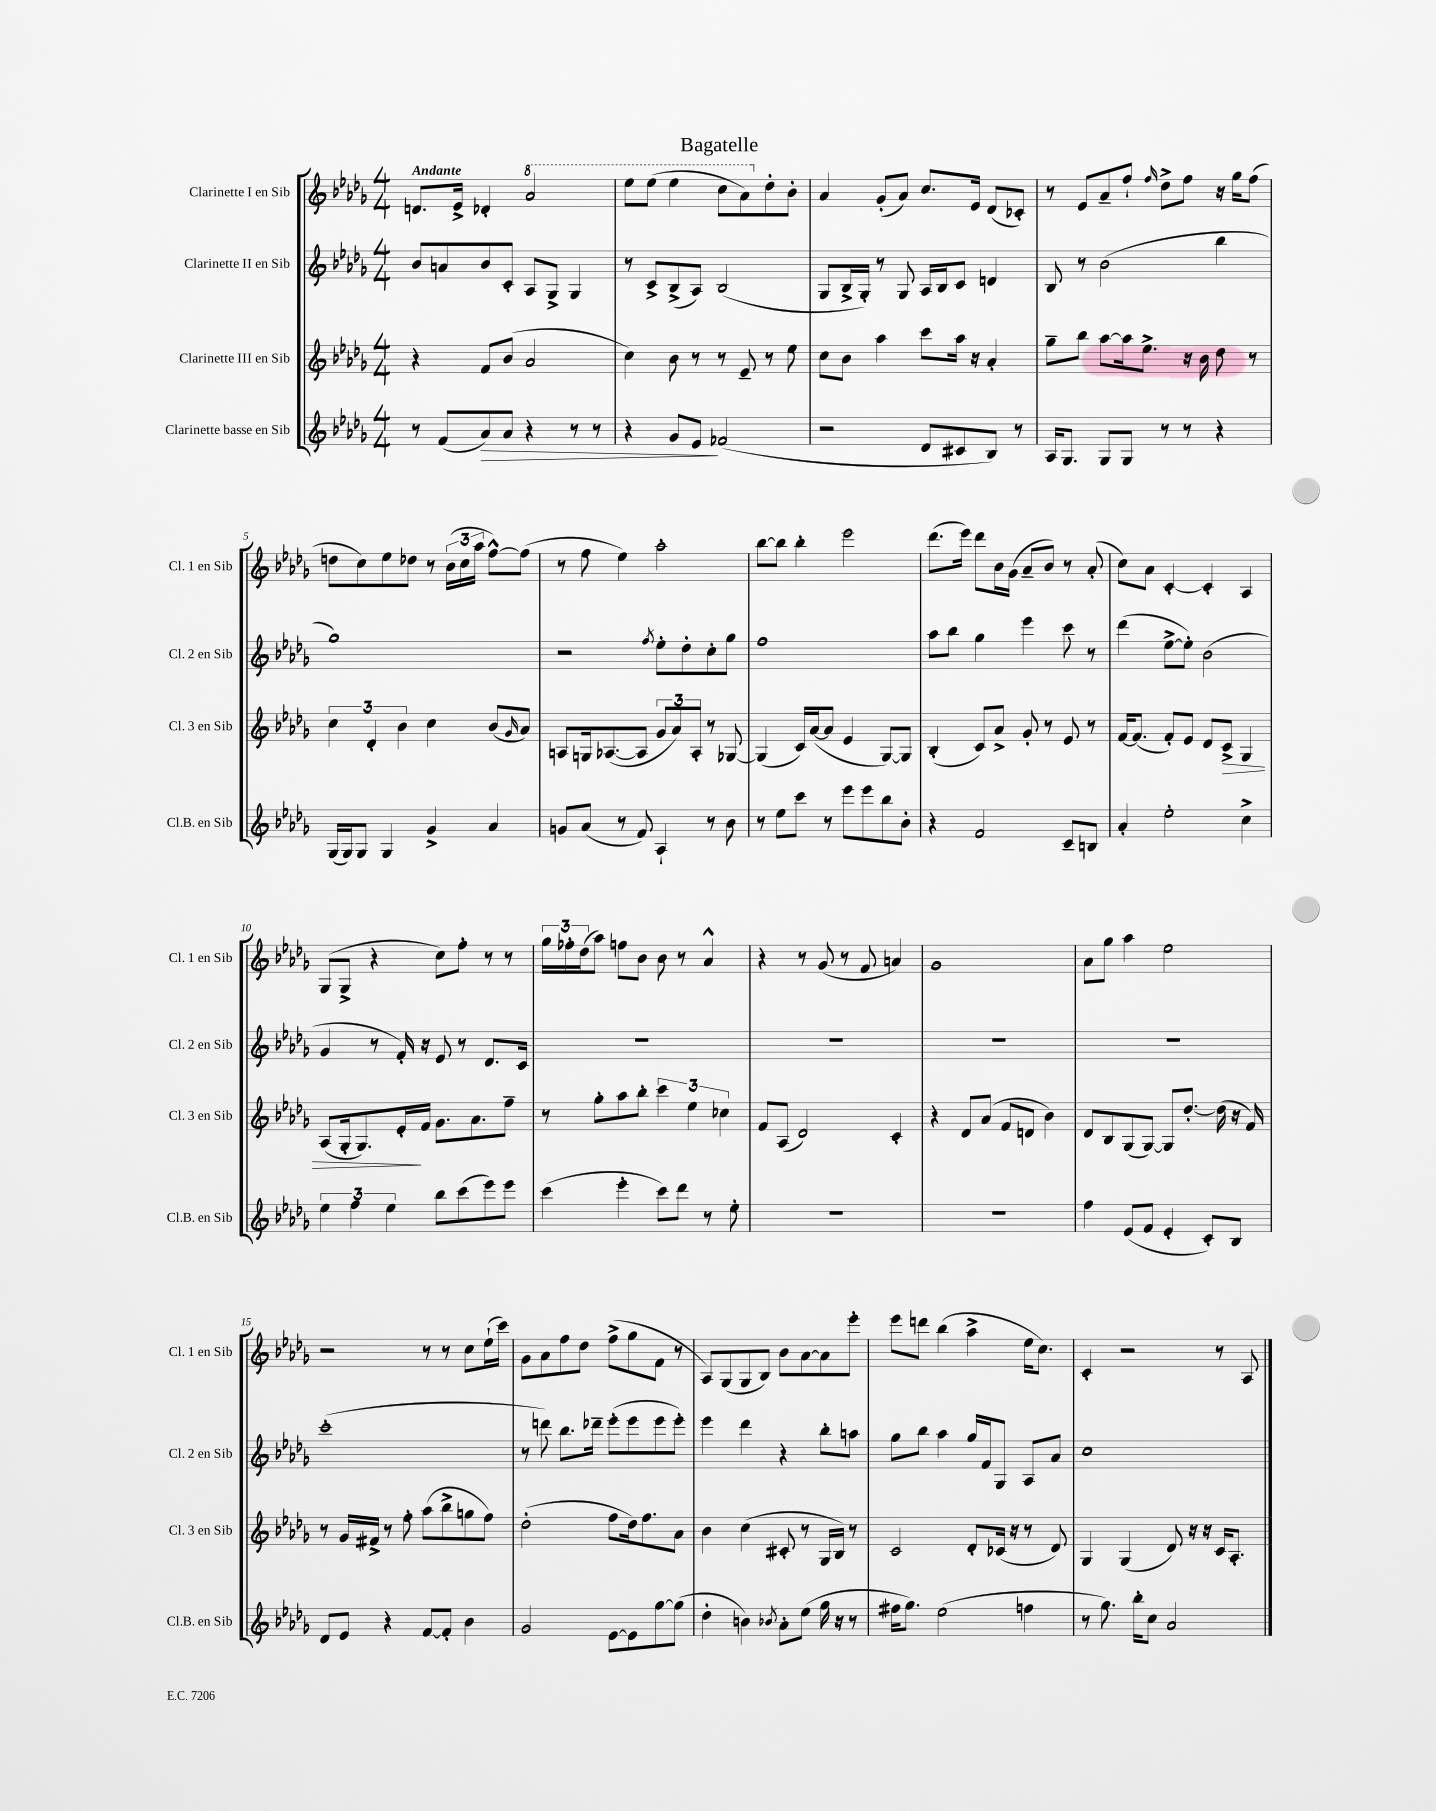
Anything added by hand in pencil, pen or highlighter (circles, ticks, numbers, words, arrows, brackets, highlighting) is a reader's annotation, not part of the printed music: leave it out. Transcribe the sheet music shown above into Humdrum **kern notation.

**kern	**dynam	**kern	**dynam	**kern	**kern
*part4	*part4	*part3	*part3	*part2	*part1
*staff4	*staff4	*staff3	*staff3	*staff2	*staff1
*I"Clarinette basse en Sib	*	*I"Clarinette III en Sib	*	*I"Clarinette II en Sib	*I"Clarinette I en Sib
*I'Cl.B. en Sib	*	*I'Cl. 3 en Sib	*	*I'Cl. 2 en Sib	*I'Cl. 1 en Sib
*clefG2	*	*clefG2	*	*clefG2	*clefG2
*k[b-e-a-d-g-]	*	*k[b-e-a-d-g-]	*	*k[b-e-a-d-g-]	*k[b-e-a-d-g-]
*M4/4	*	*M4/4	*	*M4/4	*M4/4
=1	=1	=1	=1	=1	=1
!	!	!	!	!	!LO:TX:a:B:t=Andante
8r	.	4r	.	8b-/L	8.dn/L
(8f/L	.	.	.	8an/	.
.	.	.	.	.	16e-^/Jk
!	!LO:HP:b	!	!	!	!
8a-/)	>	8f/L	.	8b-/	4d-X'/
8a-/J	.	(8b-/J	.	8c'/J	.
*	*	*	*	*	*8va
4r	.	2a-/	.	8A-/L	2aa-/
.	.	.	.	8G-^/J	.
8r	.	.	.	4G-/	.
8r	.	.	.	.	.
=2	=2	=2	=2	=2	=2
4r	.	4cc\)	.	8r	8eee-\L
.	.	.	.	8c^/L	(8eee-\J
8g-/L	.	8b-\	.	(8B-^/	4eee-\
8e-/J	.	8r	.	8A-/J)	.
(2f-X/	]	8r	.	(2B-/	8ccc\L
.	.	8e-~/	.	.	8aa-\)
*	*	*	*	*	*X8va
.	.	8r	.	.	8dd-'\
.	.	8ee-\	.	.	8b-'\J
=3	=3	=3	=3	=3	=3
2r	.	8cc\L	.	8G-/L	4a-/
.	.	8b-\J	.	16B-^/L	.
.	.	.	.	16G-'/JJ)	.
.	.	4aa-\	.	8r	(8g-'/L
.	.	.	.	8G-/	8a-/J)
8d-/L	.	8ccc\L	.	16A-/LL	8.cc/L
.	.	.	.	16B-/J	.
8c#X/	.	16aa-\Jk	.	8c/J	.
.	.	16r	.	.	16e-/Jk
8B-/J)	.	4a-'/	.	4dn/	(8d-/L
8r	.	.	.	.	8c-X'/J)
=4	=4	=4	=4	=4	=4
16A-/KL	.	8gg-~\L	.	8B-/	8r
8.G-/J	.	.	.	.	.
.	.	8bb-\J	.	8r	8e-/L
8G-/L	.	[8aa-\L	.	(2b-\	8a-~/
8G-/J	.	16aa-\k]	.	.	8ff`/J
.	.	8.ee-^\J	.	.	.
.	.	.	.	.	16qqff/
8r	.	.	.	.	8dd-^\L
8r	.	16r	.	.	8ff\J
.	.	16b-\	.	.	.
4r	.	8dd-\	.	4bb-\	16r
.	.	.	.	.	16gg-\KL
.	.	8r	.	.	(8ff\J
!!LO:LB:g=z
=5	=5	=5	=5	=5	=5
(16G-/LL	.	6cc\	.	1gg-)	8ddn\L
16G-/J)	.	.	.	.	.
8G-/J	.	.	.	.	8cc\)
.	.	6d-'/	.	.	.
4G-/	.	.	.	.	8ee-\
.	.	6b-\	.	.	.
.	.	.	.	.	8dd-X\J
4g-^/	.	4cc\	.	.	8r
.	.	.	.	.	(24b-\LL
.	.	.	.	.	24cc\
.	.	.	.	.	24aa-\JJ
4a-/	.	(8b-/L	.	.	[8ff^^\L)
.	.	16qqg-/	.	.	.
.	.	8a-/J)	.	.	(8ff\J]
=6	=6	=6	=6	=6	=6
8gn/L	.	8An/L	.	2r	8r
(8a-/J	.	16Gn/k	.	.	8ff\
.	.	([8.A-X/	.	.	.
8r	.	.	.	.	4ee-\)
8f/)	.	8A-/J]	.	.	.
.	.	.	.	8qff/	.
4A-`/	.	12g-/L	.	8ee-'\L	2aa-'\
.	.	12a-/)	.	.	.
.	.	.	.	8dd-'\	.
.	.	12A-'/J	.	.	.
8r	.	8r	.	8cc'\	.
8b-\	.	[8G-X/	.	8gg-\J	.
=7	=7	=7	=7	=7	=7
8r	.	(4G-/]	.	1ff	[8bb-\L
8ee-\L	.	.	.	.	8bb-\J]
8ccc\J	.	16c/LL)	.	.	4bb-'\
.	.	([16a-/J	.	.	.
8r	.	8a-/J]	.	.	.
8eee-\L	.	4e-/	.	.	2eee-\
8eee-\	.	.	.	.	.
8bb-\	.	[8G-/L)	.	.	.
8b-'\J	.	8G-/J]	.	.	.
=8	=8	=8	=8	=8	=8
4r	.	(4B-'/	.	8aa-\L	(8.ddd-\L
.	.	.	.	8bb-\J	.
.	.	.	.	.	16eee-\Jk)
2f/	.	8c/L)	.	4gg-\	8ddd-\L
.	.	8a-^/J	.	.	16b-\L
.	.	.	.	.	(16g-\JJ
.	.	8g-'/	.	4eee-\	8a-~/L
.	.	8r	.	.	8b-/J)
8c~/L	.	8e-/	.	8ccc\	8r
8Bn/J	.	8r	.	8r	(8a-'/
=9	=9	=9	=9	=9	=9
4a-'/	.	[16f/KL	.	(4ddd-\	8cc\L)
.	.	(8.f/J]	.	.	.
.	.	.	.	.	8a-\J
2ee-'\	.	8f'/L)	.	[8ee-^\L	[4c'/
.	.	8e-/J	.	8ee-'\J])	.
.	.	8d-/L	.	(2b-\	4c'/]
!	!	!	!LO:HP:b	!	!
.	.	8c^/J	>	.	.
4cc^\	.	4G-/	.	.	4A-/
!!LO:LB:g=z
=10	=10	=10	=10	=10	=10
6ee-\	.	(8A-/L	.	4g-/	(8G-/L
.	.	16G-'/k	.	.	8G-^/J
6ff\	.	.	.	.	.
.	.	8.G-/)	.	.	.
.	.	.	.	8r	4r
6ee-\	.	.	.	.	.
.	.	16e-'/L	.	16f'/)	.
.	.	16f/JJ	]	16r	.
8bb-\L	.	8.g-\L	.	8e-/	8cc\L)
(8ccc\	.	.	.	8r	8ff'\J
.	.	8.a-\	.	.	.
8eee-\)	.	.	.	8.d-/L	8r
8eee-\J	.	8ff~\J	.	.	8r
.	.	.	.	16c/Jk	.
=11	=11	=11	=11	=11	=11
(4ccc\	.	8r	.	1r	24gg-\LL
.	.	.	.	.	24ff-X'\
.	.	.	.	.	(24dd-\J
.	.	8gg-'\L	.	.	8aa-\J)
4eee-'\	.	8aa-\	.	.	8ffn\L
.	.	8bb-'\J	.	.	8b-\J
8ccc\L)	.	6ccc\	.	.	8b-\
8ddd-\J	.	.	.	.	8r
.	.	6ee-\	.	.	.
8r	.	.	.	.	4a-^^/
.	.	6cc-X\	.	.	.
8ee-'\	.	.	.	.	.
=12	=12	=12	=12	=12	=12
1r	.	8f/L	.	1r	4r
.	.	(8A-/J	.	.	.
.	.	2d-/)	.	.	8r
.	.	.	.	.	(8g-/
.	.	.	.	.	8r
.	.	.	.	.	8f/
.	.	4c'/	.	.	4an/)
=13	=13	=13	=13	=13	=13
1r	.	4r	.	1r	1g-
.	.	8d-/L	.	.	.
.	.	(8a-/J	.	.	.
.	.	8f/L	.	.	.
.	.	8dn/J	.	.	.
.	.	4b-\)	.	.	.
=14	=14	=14	=14	=14	=14
4ff\	.	8d-/L	.	1r	8a-\L
.	.	8B-/	.	.	8gg-\J
(8e-/L	.	(8G-/	.	.	4aa-\
8f/J	.	[8G-/J)	.	.	.
4e-'/	.	8G-/L]	.	.	2ee-\
.	.	[8.dd-'/J	.	.	.
8c'/L)	.	.	.	.	.
.	.	(16dd-\]	.	.	.
8B-/J	.	16r	.	.	.
.	.	16f/)	.	.	.
!!LO:LB:g=z
=15	=15	=15	=15	=15	=15
8d-/L	.	8r	.	(1ccc'	2r
8e-/J	.	16g-/LL	.	.	.
.	.	16f#X^/JJ	.	.	.
4r	.	8r	.	.	.
.	.	8ff'\	.	.	.
[8f/L	.	(8aa-\L	.	.	8r
8f'/J]	.	8bb-^\	.	.	8r
4b-\	.	8ggn\	.	.	8cc\L
.	.	8ff\J)	.	.	(16ee-`\L
.	.	.	.	.	16ccc\JJ)
=16	=16	=16	=16	=16	=16
2g-/	.	(2dd-'\	.	8r	8g-\L
.	.	.	.	8dddn\)	8a-\
.	.	.	.	8.bb-\L	8ff\
.	.	.	.	.	8dd-\J
.	.	.	.	16ddd-X~\Jk	.
[8e-\L	.	8ff\L	.	(8eee-'\L	(8ff^\L
8e-\]	.	16dd-\k)	.	8eee-\	8gg-\
.	.	8.ff\	.	.	.
[8gg-\	.	.	.	8eee-\	8f\J
(8gg-\J]	.	8a-\J	.	8eee-'\J)	8r
=17	=17	=17	=17	=17	=17
4dd-'\	.	4b-\	.	4eee-\	8A-/L)
.	.	.	.	.	(8G-/
4bn\)	.	(4cc\	.	4ddd-\	8G-/
.	.	.	.	.	8B-/J)
8qb-X/	.	.	.	.	.
8a-'\L	.	8c#X'/	.	4r	8b-\L
(8ee-\J	.	8r	.	.	[8a-\
16gg-\	.	16G-/LL	.	8bb-'\L	8a-\]
16r	.	16B-/JJ)	.	.	.
8r	.	8r	.	8aan\J	8eee-'\J
=18	=18	=18	=18	=18	=18
16ff#X\KL	.	2c/	.	8gg-\L	8eee-\L
8.gg-\J)	.	.	.	.	.
.	.	.	.	8bb-\J	8dddn\J
(2ee-\	.	.	.	4aa-\	(4bb-\
.	.	8d-'/L	.	16gg-/LL	4aa-^\
.	.	.	.	16f/J	.
.	.	(16c-X/Jk	.	8G-/J	.
.	.	16r	.	.	.
4ffn\	.	8r	.	8A-/L	16ee-\KL
.	.	.	.	.	8.cc\J)
.	.	8d-/)	.	8a-/J	.
=19	=19	=19	=19	=19	=19
8r	.	4G-/	.	1cc	4c'/
8.gg-\)	.	.	.	.	.
.	.	(4G-/	.	.	2r
16bb-'\KL	.	.	.	.	.
8cc\J	.	.	.	.	.
2a-/	.	8d-/)	.	.	.
.	.	16r	.	.	.
.	.	16r	.	.	.
.	.	16c/KL	.	.	8r
.	.	8.A-'/J	.	.	.
.	.	.	.	.	8A-/
==	==	==	==	==	==
*-	*-	*-	*-	*-	*-
